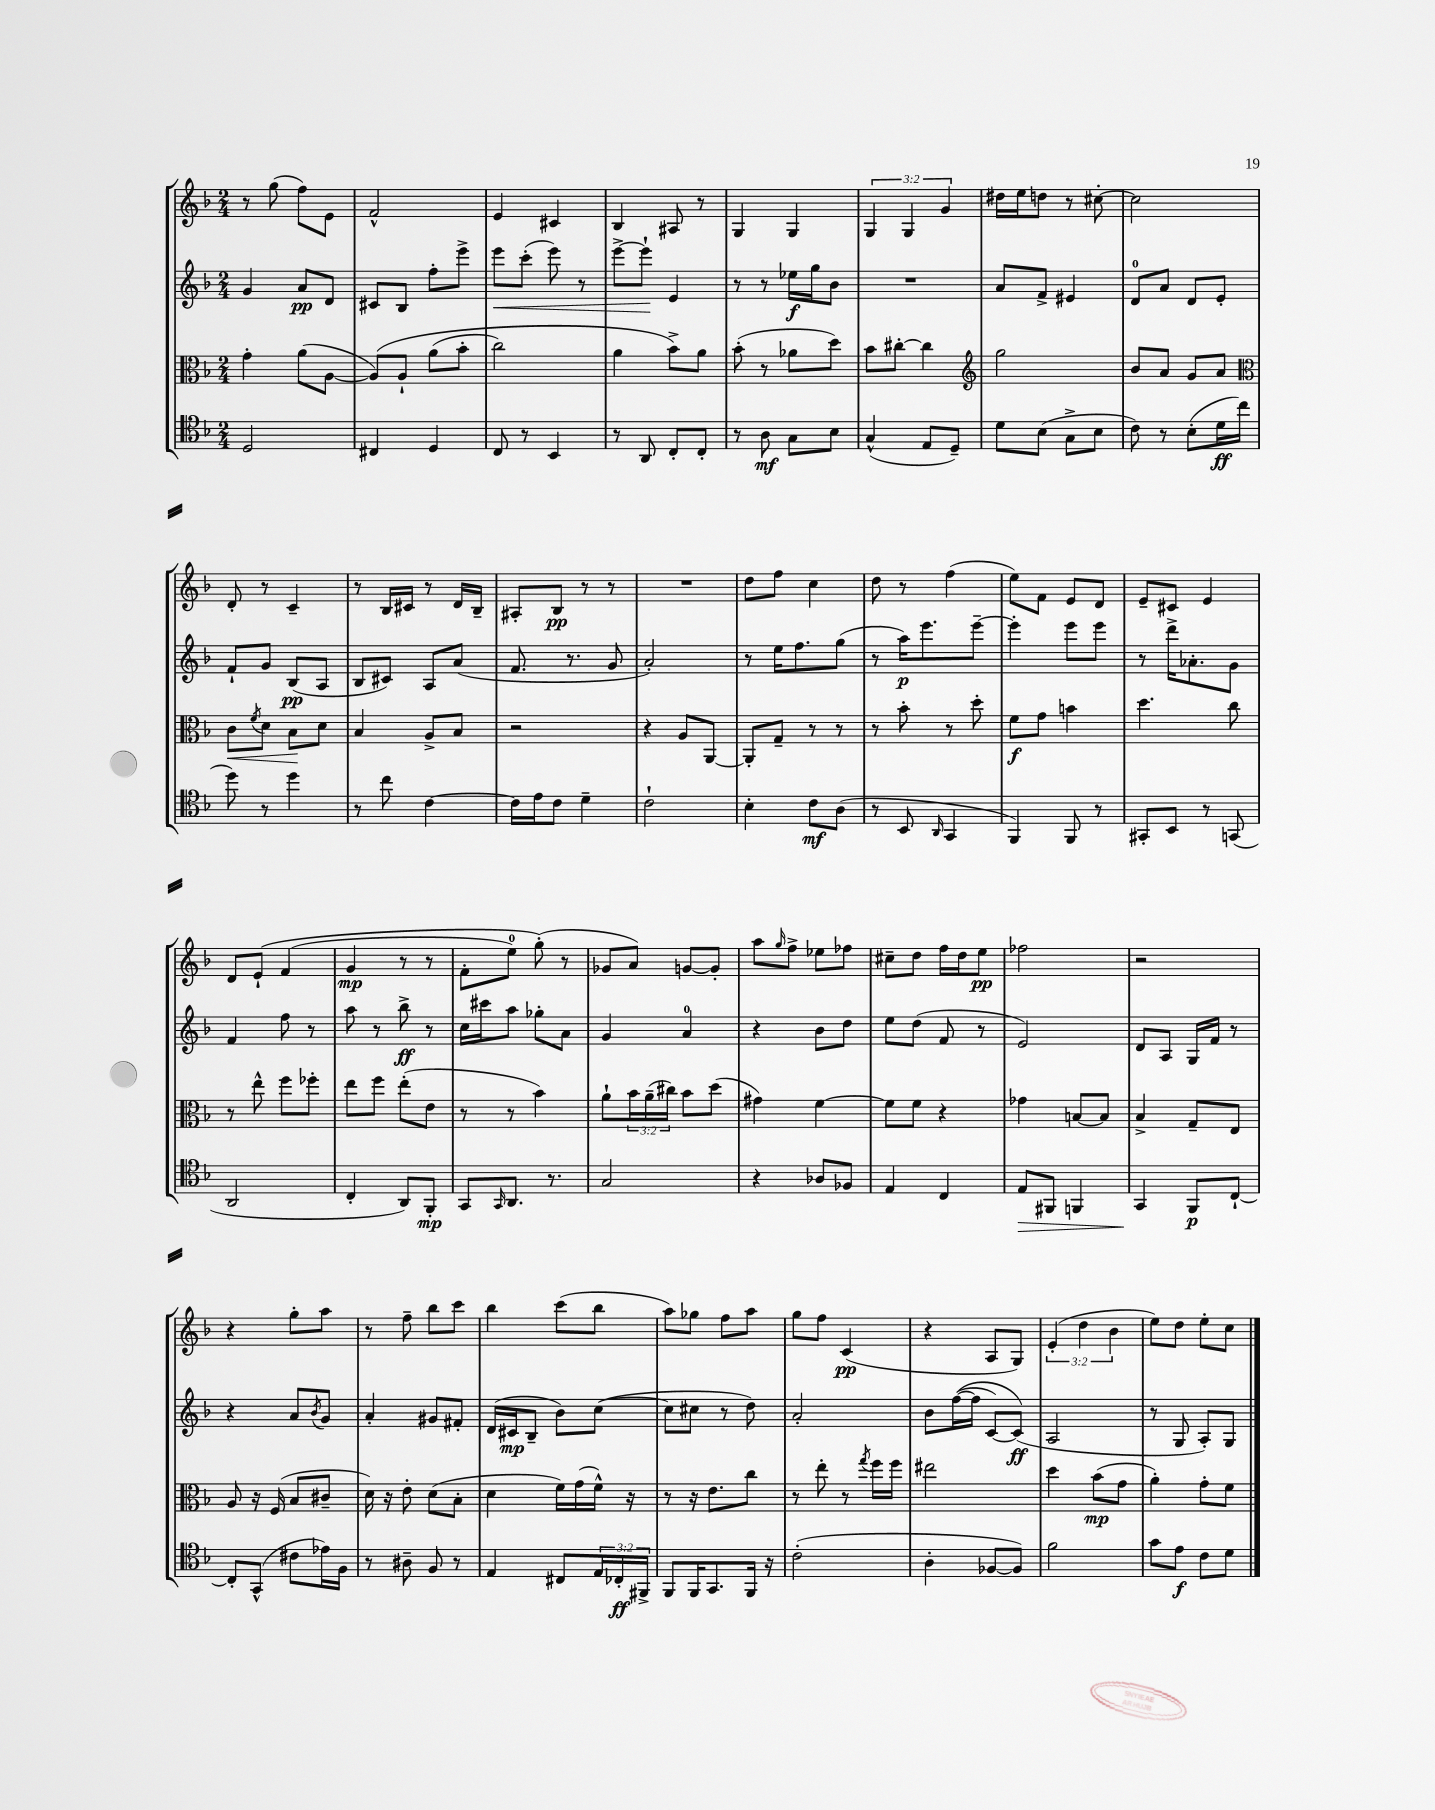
<<
\new StaffGroup <<
\new Staff = "s0" {
    \clef treble \key f \major \numericTimeSignature \time 2/4 \override Staff.TupletNumber.text = #tuplet-number::calc-fraction-text
    r8 g''8( f''8) e'8 |
    f'2-^ |
    e'4 cis'4 |
    bes4 ais8 r8 |
    g4 g4 |
    \tuplet 3/2 { g4 g4 g'4 } |
    dis''16 e''16 d''8 r8 cis''8~-. |
    cis''2 |
    d'8-. r8 c'4-- |
    r8 bes16 cis'16 r8 d'16 bes16-- |
    ais8-. bes8\pp r8 r8 |
    R2 |
    d''8 f''8 c''4 |
    d''8 r8 f''4( |
    e''8) f'8 e'8 d'8 |
    e'8-- cis'8 e'4 |
    d'8 e'8-!\( f'4( |
    g'4\mp r8 r8 |
    f'8-. e''8-0) g''8-.(\) r8 |
    ges'8 a'8) g'8~ g'8-. |
    a''8 \grace { g''16 } f''8-> ees''8 fes''8 |
    cis''8-- d''8 f''16 d''16 e''8\pp |
    fes''2 |
    r2 |
    r4 g''8-. a''8 |
    r8 f''8-- bes''8 c'''8 |
    bes''4 c'''8( bes''8 |
    a''8) ges''8 f''8 a''8 |
    g''8 f''8 c'4\pp( |
    r4 a8 g8) |
    \tuplet 3/2 { e'4-.( d''4 bes'4 } |
    e''8) d''8 e''8-. c''8 \bar "|." |
}
\new Staff = "s1" {
    \clef treble \key f \major \numericTimeSignature \time 2/4
    g'4 a'8\pp d'8 |
    cis'8 bes8 f''8-. e'''8-> |
    e'''8\< c'''8-.( e'''8) r8 |
    e'''8~-> e'''8-!\! e'4 |
    r8 r8 ees''16\f g''16 bes'8 |
    R2 |
    a'8 f'8-> eis'4 |
    d'8-0 a'8 d'8 e'8-. |
    f'8-! g'8 bes8\pp( a8 |
    bes8 cis'8) a8 a'8( |
    f'8. r8. g'8 |
    a'2-.) |
    r8 e''16 f''8. g''8( |
    r8 a''16\p) e'''8. e'''8~-- |
    e'''4-. e'''8 e'''8 |
    r8 d'''16-> aes'8.-. g'8 |
    f'4 f''8 r8 |
    a''8 r8 bes''8->\ff r8 |
    c''16 cis'''16 a''8 ges''8-. a'8 |
    g'4 a'4-0 |
    r4 bes'8 d''8 |
    e''8 d''8( f'8 r8 |
    e'2) |
    d'8 a8 g16 f'16 r8 |
    r4 a'8 \acciaccatura { bes'8 } g'8 |
    a'4-. gis'8 fis'8-. |
    d'16( cis'16\mp bes8-- bes'8) c''8~( |
    c''8 cis''8 r8 d''8) |
    a'2-. |
    bes'8 f''16~(\( f''16 c'8~) c'8\ff(\) |
    a2 |
    r8 g8 a8-.) g8 \bar "|." |
}
\new Staff = "s2" {
    \clef alto \key f \major \numericTimeSignature \time 2/4 \override Staff.TupletNumber.text = #tuplet-number::calc-fraction-text
    g'4-. a'8( a8~ |
    a8)\( a8-! a'8( bes'8-. |
    c''2) |
    a'4 bes'8->\) a'8 |
    bes'8-.( r8 aes'8 d''8) |
    bes'8 cis''8~-. cis''4 |
    \clef treble g''2 |
    bes'8 a'8 g'8 a'8 |
    \clef alto c'8\< \acciaccatura { f'8 } d'8 bes8\! d'8 |
    bes4 a8-> bes8 |
    r2 |
    r4 a8 a,8~ |
    a,8-. g8-- r8 r8 |
    r8 bes'8-. r8 d''8-. |
    f'8\f g'8 b'4 |
    d''4. c''8 |
    r8 e''8-^ f''8 fes''8-. |
    e''8 f''8 e''8-.( e'8 |
    r8 r8 bes'4) |
    a'8-! \tuplet 3/2 { bes'16 a'16--( cis''16) } bes'8 d''8( |
    gis'4) f'4~ |
    f'8 f'8 r4 |
    ges'4 b8~ b8 |
    bes4-> g8-- e8 |
    a8 r16 f16( bes8 cis'8-- |
    d'16) r16 e'8-. d'8( bes8-. |
    d'4 f'16) g'16( f'16-^) r16 |
    r8 r16 e'8. c''8 |
    r8 e''8-. r8 \acciaccatura { g''8 } f''16 f''16 |
    eis''2 |
    d''4 bes'8\mp( g'8 |
    a'4-.) g'8-. f'8 \bar "|." |
}
\new Staff = "s3" {
    \clef tenor \key f \major \numericTimeSignature \time 2/4 \override Staff.TupletNumber.text = #tuplet-number::calc-fraction-text
    d2 |
    cis4 d4 |
    c8 r8 bes,4 |
    r8 a,8 c8-. c8-. |
    r8 a8\mf g8 bes8 |
    g4-^( e8 d8--) |
    d'8 bes8( g8-> bes8 |
    c'8) r8 bes8-.( d'16\ff c''16 |
    d''8) r8 d''4 |
    r8 c''8 c'4~ |
    c'16 e'16 c'8 d'4-- |
    c'2-! |
    bes4-. c'8\mf a8( |
    r8 bes,8 \grace { a,16 } g,4 |
    f,4) f,8 r8 |
    gis,8-. bes,8 r8 g,8( |
    a,2 |
    c4-. a,8) f,8-.\mp |
    g,8 \grace { g,16 } a,8. r8. |
    g2 |
    r4 aes8 fes8 |
    e4 c4 |
    e8\> fis,8 f,4 |
    g,4\! f,8\p c8~-! |
    c8-. g,8-^( cis'8 ees'16) f16 |
    r8 ais8-- f8 r8 |
    e4 cis8 \tuplet 3/2 { e16 ces16-.\ff fis,16-> } |
    f,8 f,16 g,8. f,16 r16 |
    c'2-.( |
    a4-. fes8~ fes8) |
    f'2 |
    g'8 e'8\f c'8 d'8 \bar "|." |
}
>>
>>
\layout { \context { \Score \remove "Bar_number_engraver" } }
